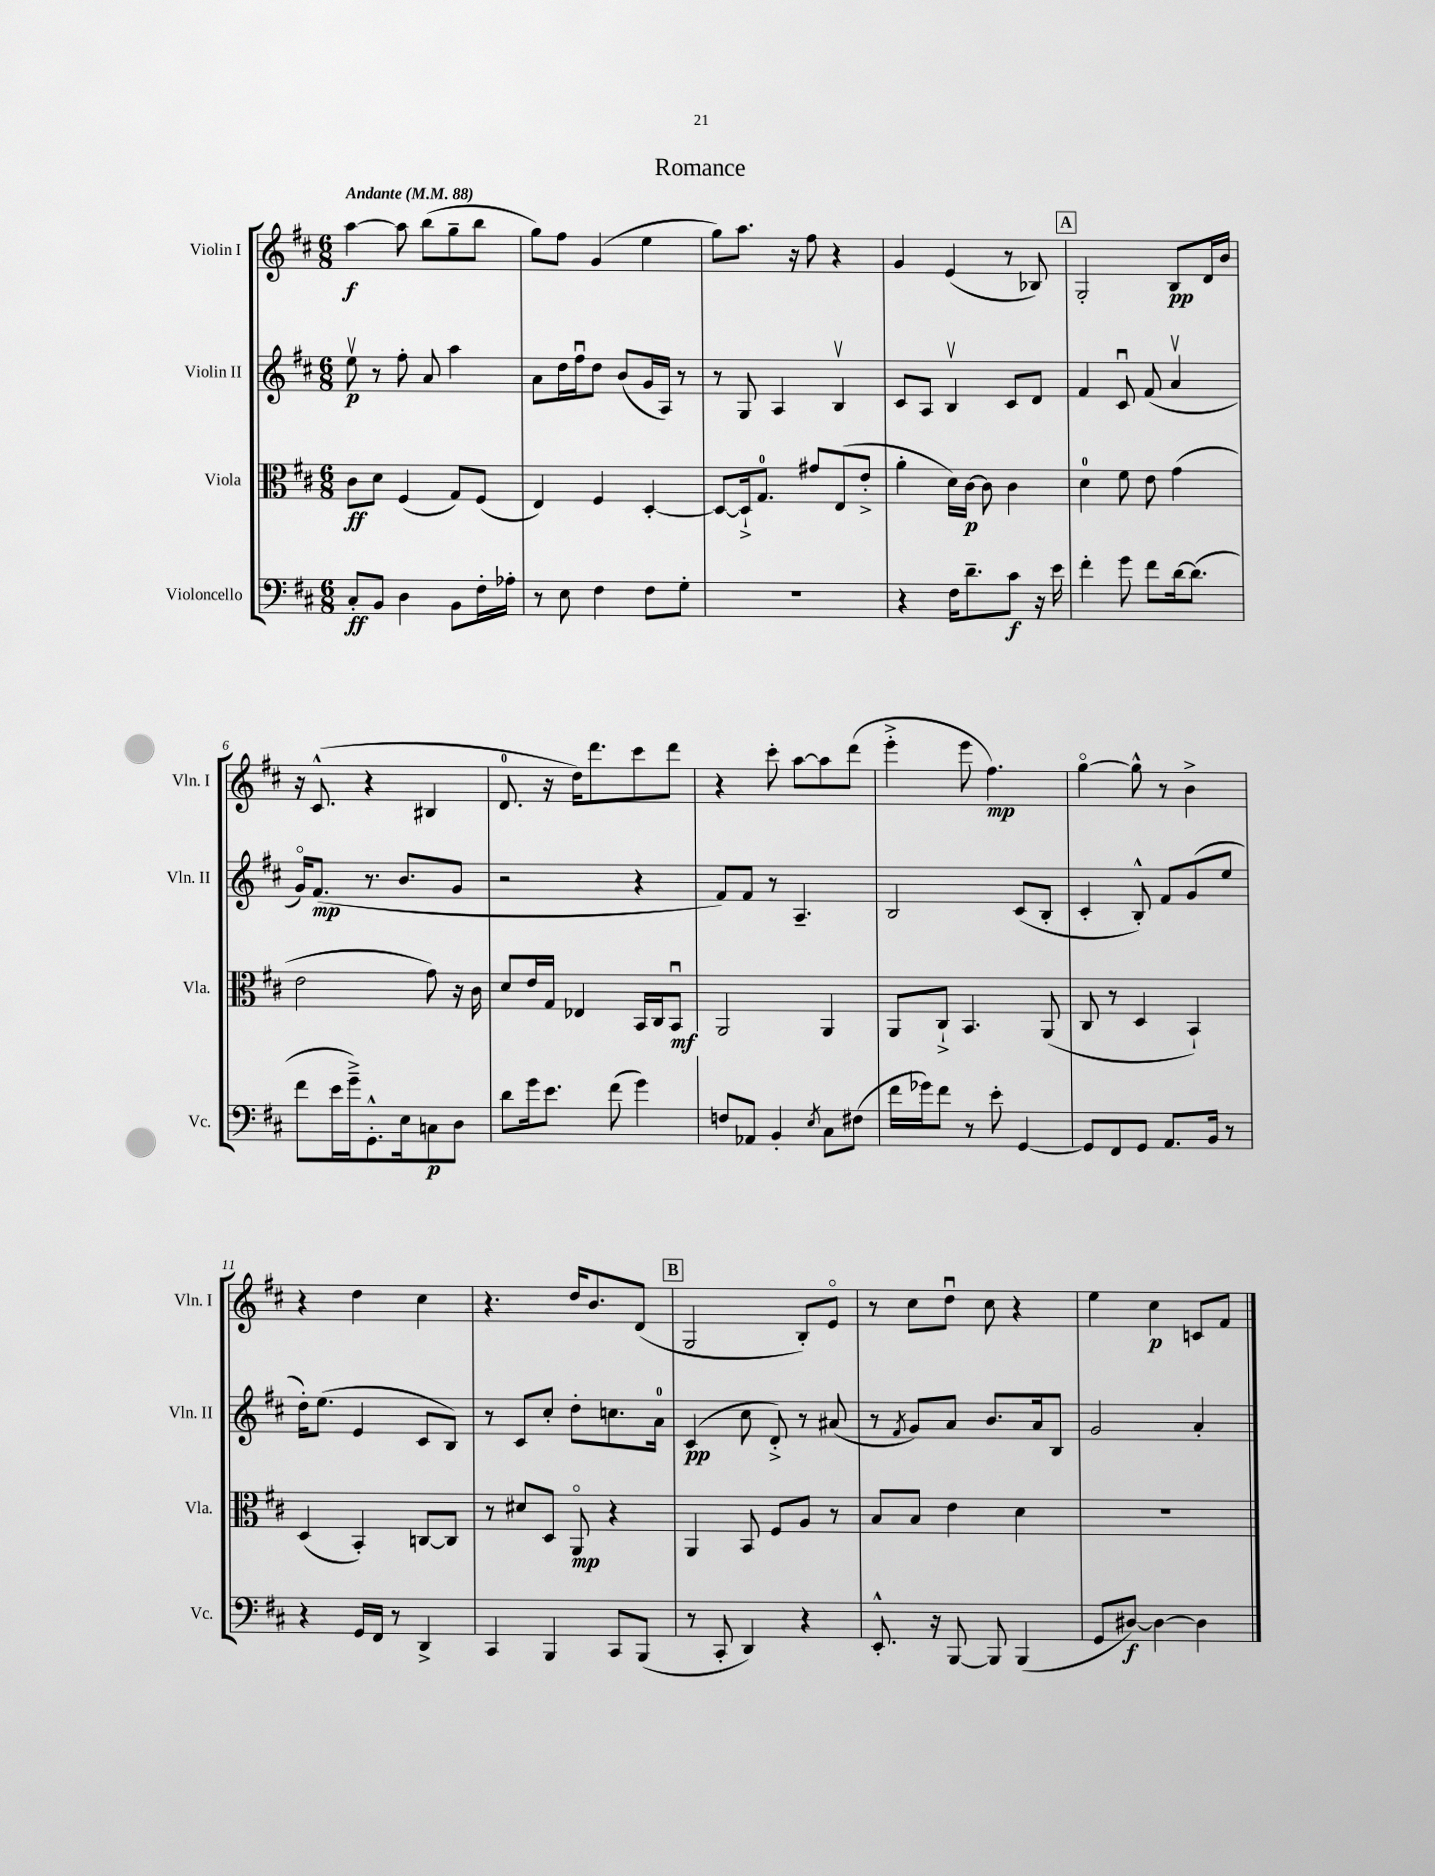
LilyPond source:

\header { title = "Romance" }
<<
\new StaffGroup <<
\new Staff = "s0" \with { instrumentName = "Violin I" shortInstrumentName = "Vln. I" } {
    \clef treble \key d \major \numericTimeSignature \time 6/8 \tempo "Andante" 4 = 88
    a''4~\f a''8 b''8( g''8-- b''8 |
    g''8) fis''8 g'4( e''4 |
    g''8) a''8. r16 fis''8 r4 |
    g'4 e'4( r8 bes8) |
    \mark \markup { \box "A" } g2-. b8\pp d'16 b'16 |
    r16 cis'8.-^( r4 bis4 |
    d'8.-0 r16 d''16) d'''8. cis'''8 d'''8 |
    r4 cis'''8-. a''8~ a''8 d'''8( |
    e'''4-.-> e'''8 fis''4.\mp) |
    g''4~\flageolet g''8-^ r8 b'4-> |
    r4 d''4 cis''4 |
    r4. d''16 b'8. d'8( |
    \mark \markup { \box "B" } g2 b8-.) e'8\flageolet |
    r8 cis''8 d''8\downbow cis''8 r4 |
    e''4 cis''4\p c'8 fis'8 \bar "|." |
}
\new Staff = "s1" \with { instrumentName = "Violin II" shortInstrumentName = "Vln. II" } {
    \clef treble \key d \major \numericTimeSignature \time 6/8
    e''8\upbow\p r8 fis''8-. a'8 a''4 |
    a'8 d''16 fis''16\downbow d''8 b'8( g'16 a16) r8 |
    r8 g8 a4 b4\upbow |
    cis'8 a8 b4\upbow cis'8 d'8 |
    \mark \markup { \box "A" } fis'4 cis'8\downbow fis'8( a'4\upbow |
    g'16\flageolet) fis'8.\mp( r8. b'8. g'8 |
    r2 r4 |
    fis'8) fis'8 r8 a4.-- |
    b2 cis'8( b8-. |
    cis'4-. b8-.-^) fis'8 g'8( e''8 |
    d''16-.) e''8.( e'4 cis'8 b8) |
    r8 cis'8 cis''8-. d''8-. c''8. a'16-0 |
    \mark \markup { \box "B" } cis'4\pp( cis''8 d'8-.->) r8 ais'8( |
    r8 \acciaccatura { fis'8 } g'8) a'8 b'8. a'16 b8 |
    g'2 a'4-. \bar "|." |
}
\new Staff = "s2" \with { instrumentName = "Viola" shortInstrumentName = "Vla." } {
    \clef alto \key d \major \numericTimeSignature \time 6/8
    cis'8\ff d'8 fis4( g8) fis8( |
    e4) fis4 d4~-. |
    d8~ d16-!-> g8.-0 gis'8 e8( e'8-.-> |
    a'4-. d'16) cis'16~\p cis'8 cis'4 |
    \mark \markup { \box "A" } d'4-0 fis'8 e'8 g'4( |
    e'2 g'8) r16 cis'16 |
    d'8 e'16 g16 ees4 b,16 cis16 b,8\downbow\mf |
    a,2 a,4 |
    a,8 cis8-!-> b,4. a,8( |
    cis8 r8 d4 b,4-!) |
    d4( b,4-.) c8~ c8 |
    r8 dis'8 d8 a,8\flageolet\mp r4 |
    \mark \markup { \box "B" } a,4 b,8 fis8 a8 r8 |
    b8 b8 e'4 d'4 |
    R2. \bar "|." |
}
\new Staff = "s3" \with { instrumentName = "Violoncello" shortInstrumentName = "Vc." } {
    \clef bass \key d \major \numericTimeSignature \time 6/8
    cis8-.\ff b,8 d4 b,8 fis16-. aes16-. |
    r8 e8 fis4 fis8 g8-. |
    R2. |
    r4 fis16 d'8.-- cis'8\f r16 e'16 |
    \mark \markup { \box "A" } fis'4-. g'8 fis'8 d'16~ d'8.( |
    fis'8 e'16 g'16--->) g,8.-.-^ e16 c8\p d8 |
    d'8 g'16 e'8. fis'8( g'4) |
    f8 aes,8 b,4-. \acciaccatura { e8 } cis8 fis8( |
    fis'16 ges'16) fis'8 r8 e'8-. g,4~ |
    g,8 fis,8 g,8 a,8. b,16 r8 |
    r4 g,16 fis,16 r8 d,4-> |
    cis,4 b,,4 cis,8 b,,8( |
    \mark \markup { \box "B" } r8 cis,8-. d,4) r4 |
    e,8.-.-^ r16 b,,8~ b,,8 b,,4( |
    g,8 dis8~\f) dis4~ dis4 \bar "|." |
}
>>
>>
